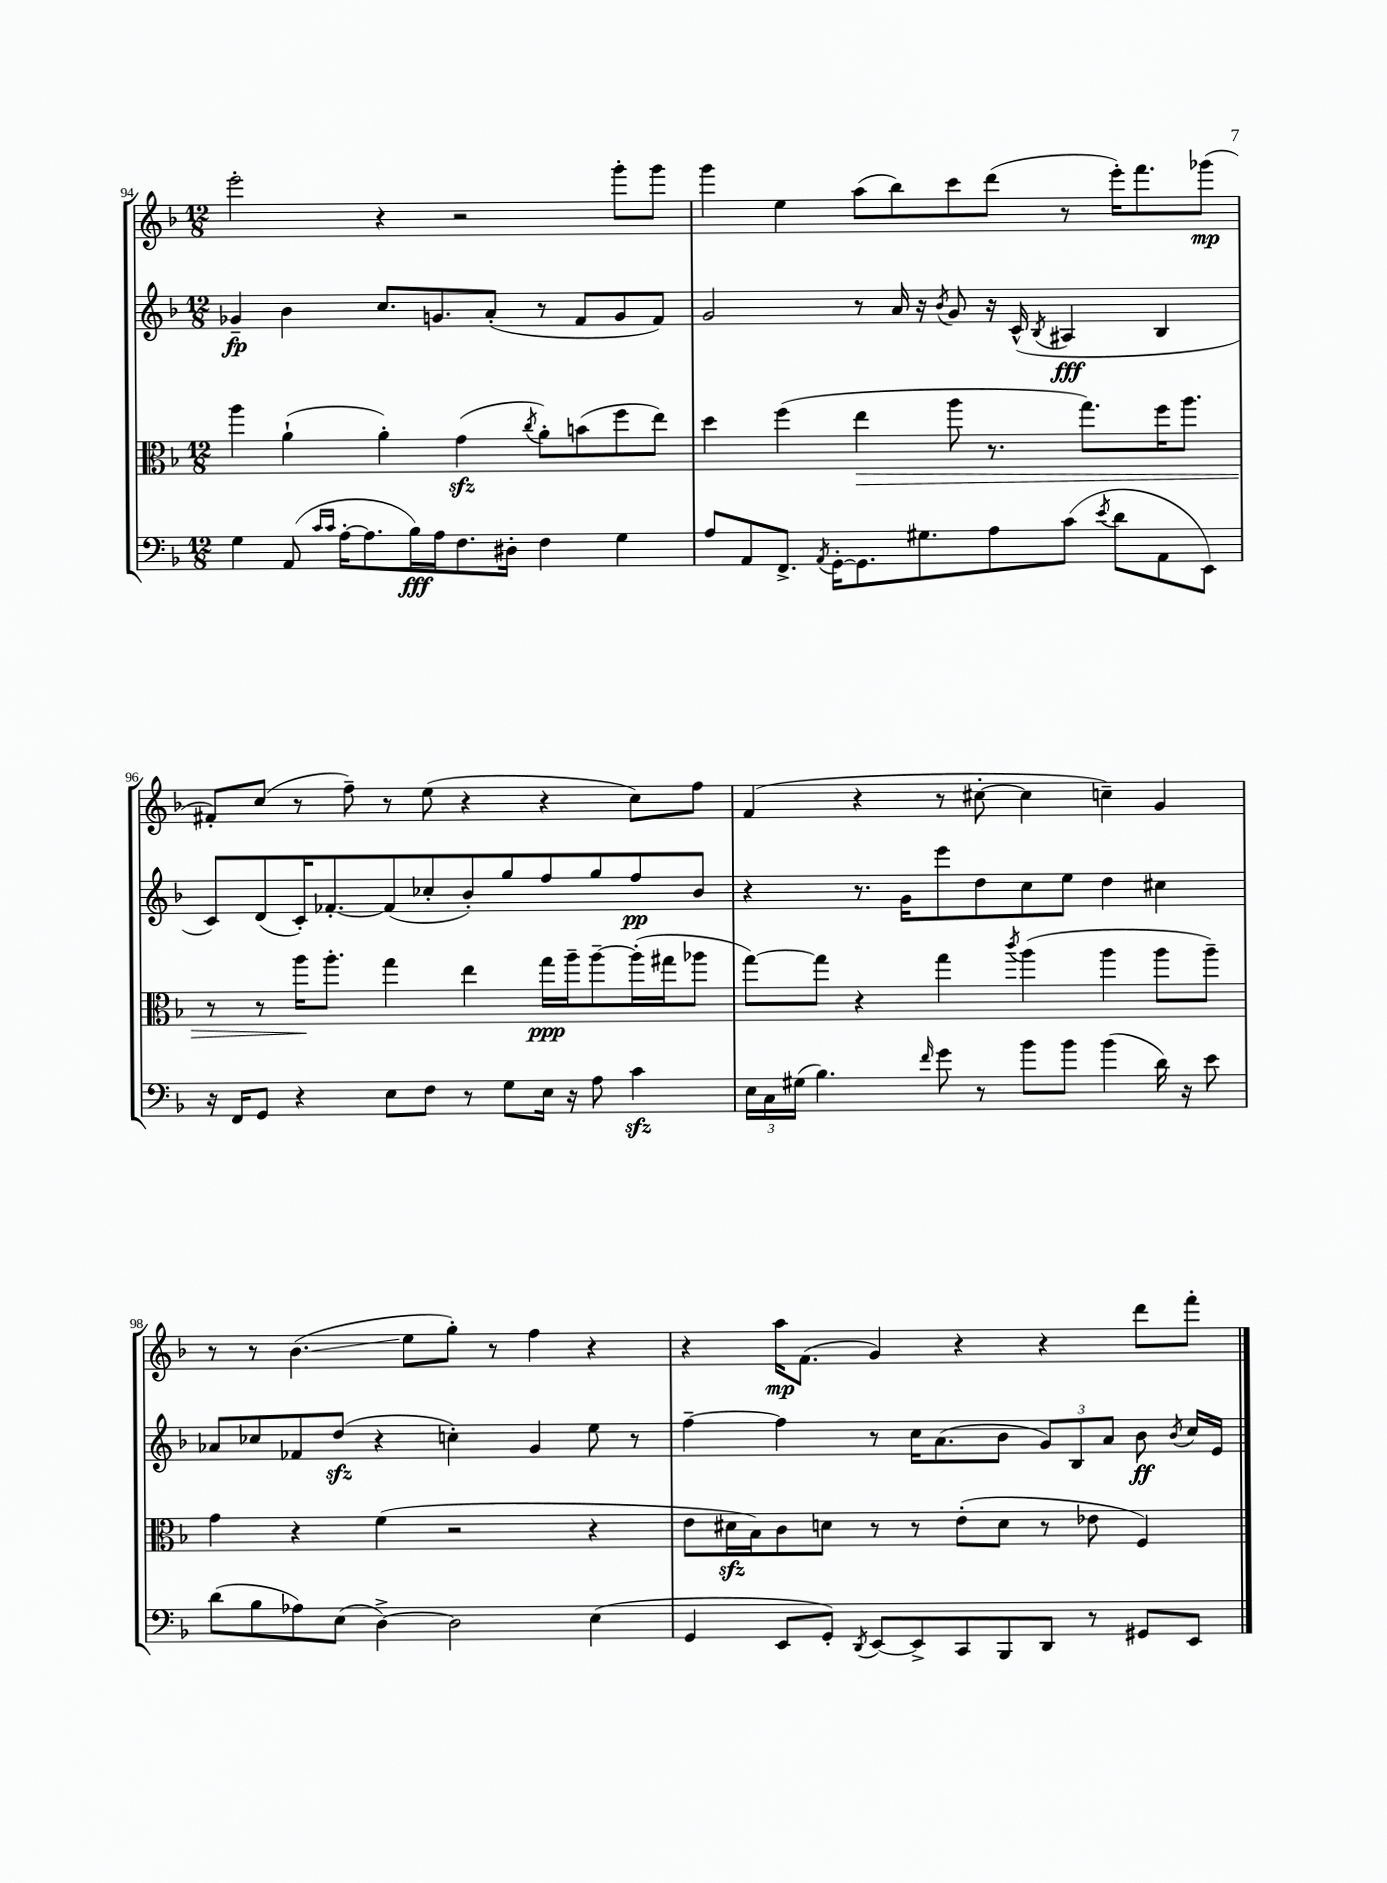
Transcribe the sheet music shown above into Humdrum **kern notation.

**kern	**kern	**kern	**kern
*staff4	*staff3	*staff2	*staff1
*clefF4	*clefC3	*clefG2	*clefG2
*k[b-]	*k[b-]	*k[b-]	*k[b-]
*M12/8	*M12/8	*M12/8	*M12/8
4G\	4aa\	4g-~/	2eee'\
(8AA/	(4a`\	4b-\	.
16qqc/LL	.	.	.
16qqc/JJ	.	.	.
[16A'\LK	.	.	.
8.A\]	.	.	.
.	4a'\)	8.cc/L	4r
16B-\L)	.	.	.
16A\J	.	8.g/	.
8.F\	(4g\	.	2r
.	.	(8a'/J	.
16D#'\Jk	.	.	.
.	8qcc/	.	.
4F\	8a'\L)	8r	.
.	(8b\	8f/L	.
4G\	8ff\	8g/	8ggg'\L
.	8ee\J)	8f/J)	8ggg\J
=	=	=	=
8A/L	4dd\	2g/	4ggg\
8AA/	.	.	.
8.FF^/J	(4ff\	.	4ee\
8qAA/	.	.	.
[16GG'\LK	.	.	.
8.GG\]	4ee\	8r	(8aa\L
.	.	16a/	8bb-\)
8.G#\	.	16r	.
.	.	8qb-/	.
.	8aa\	8g/	8ccc\
8A\	8.r	16r	(8ddd\J
.	.	(16c^^/	.
.	.	8qB-/	.
(8c\J	.	4A#/	8r
.	8.gg\L)	.	.
8qe/	.	.	.
8d\L	.	.	16eee'\LK)
.	.	.	8.fff\
8AA\	16ff\K	4B-/	.
.	8.aa\J	.	.
8EE\J)	.	.	(8ggg-\J
=	=	=	=
16r	8r	8c/L)	8f#'/L)
16FF/LK	.	.	.
8GG/J	8r	(8d/	(8cc/J
4r	16aa\LK	16c'/K)	8r
.	8.aa'\J	[8.f-'/	.
.	.	.	8ff~\)
8E\L	4gg\	(8f-/]	8r
8F\J	.	8cc-'/	(8ee\
8r	4ee\	8b-'/)	4r
8G\L	.	8gg/	.
16E\Jk	16gg\LL	8ff/	4r
16r	16aa~\J	.	.
8A\	[8aa~\	8gg/	.
4c\	(16aa'\]L	8ff/	8cc\L)
.	16gg#\J	.	.
.	8aa-\J	8b-/J	8ff\J
=	=	=	=
24E\LL	[8gg\L)	4r	(4f/
24C\	.	.	.
(24G#\JJ	.	.	.
4.B-\)	8gg\]J	.	.
.	4r	8.r	4r
.	.	16g\LK	.
16qqf/	.	.	.
8g\	4gg\	8eee\	8r
8r	.	8dd\	[8cc#'\
.	8qccc/	.	.
8b-\L	(4aa\	8cc\	4cc#\]
8b-\J	.	8ee\J	.
(4b-\	4aa\	4dd\	4cc~\)
16d\)	8aa\L	4cc#\	4g/
16r	.	.	.
8e\	8aa~\J)	.	.
=	=	=	=
(8d\L	4g\	8a-/L	8r
8B-\	.	8cc-/	8r
8A-\)	4r	8f-/	(4.b-\
(8E\J	.	(8dd/J	.
[4D^\)	(4f\	4r	.
.	.	.	8ee\L
2D\]	2r	4cc'\)	8gg'\J)
.	.	.	8r
.	.	4g/	4ff\
(4E\	4r	8ee\	4r
.	.	8r	.
=	=	=	=
4GG/	8e\L	[4ff~\	4r
.	16d#\L	.	.
.	16B-\J)	.	.
8EE/L	8c\	4ff\]	16aa\LK
.	.	.	(8.f\J
8GG'/J)	8d\J	.	.
8qDD/	.	.	.
[8EE/L	8r	8r	4g/)
8EE^/]	8r	16cc\LK	.
.	.	(8.a\	.
8CC/	(8e'\L	.	4r
8BBB-/	8d\J	8b-\J	.
8DD/J	8r	12g/L)	4r
.	.	12B-/	.
8r	8e-\	.	.
.	.	12a/J	.
8GG#/L	4F/)	8b-\	8ddd\L
.	.	8qb-/	.
8EE/J	.	16cc/LL	8fff'\J
.	.	16e/JJ	.
==	==	==	==
*-	*-	*-	*-
